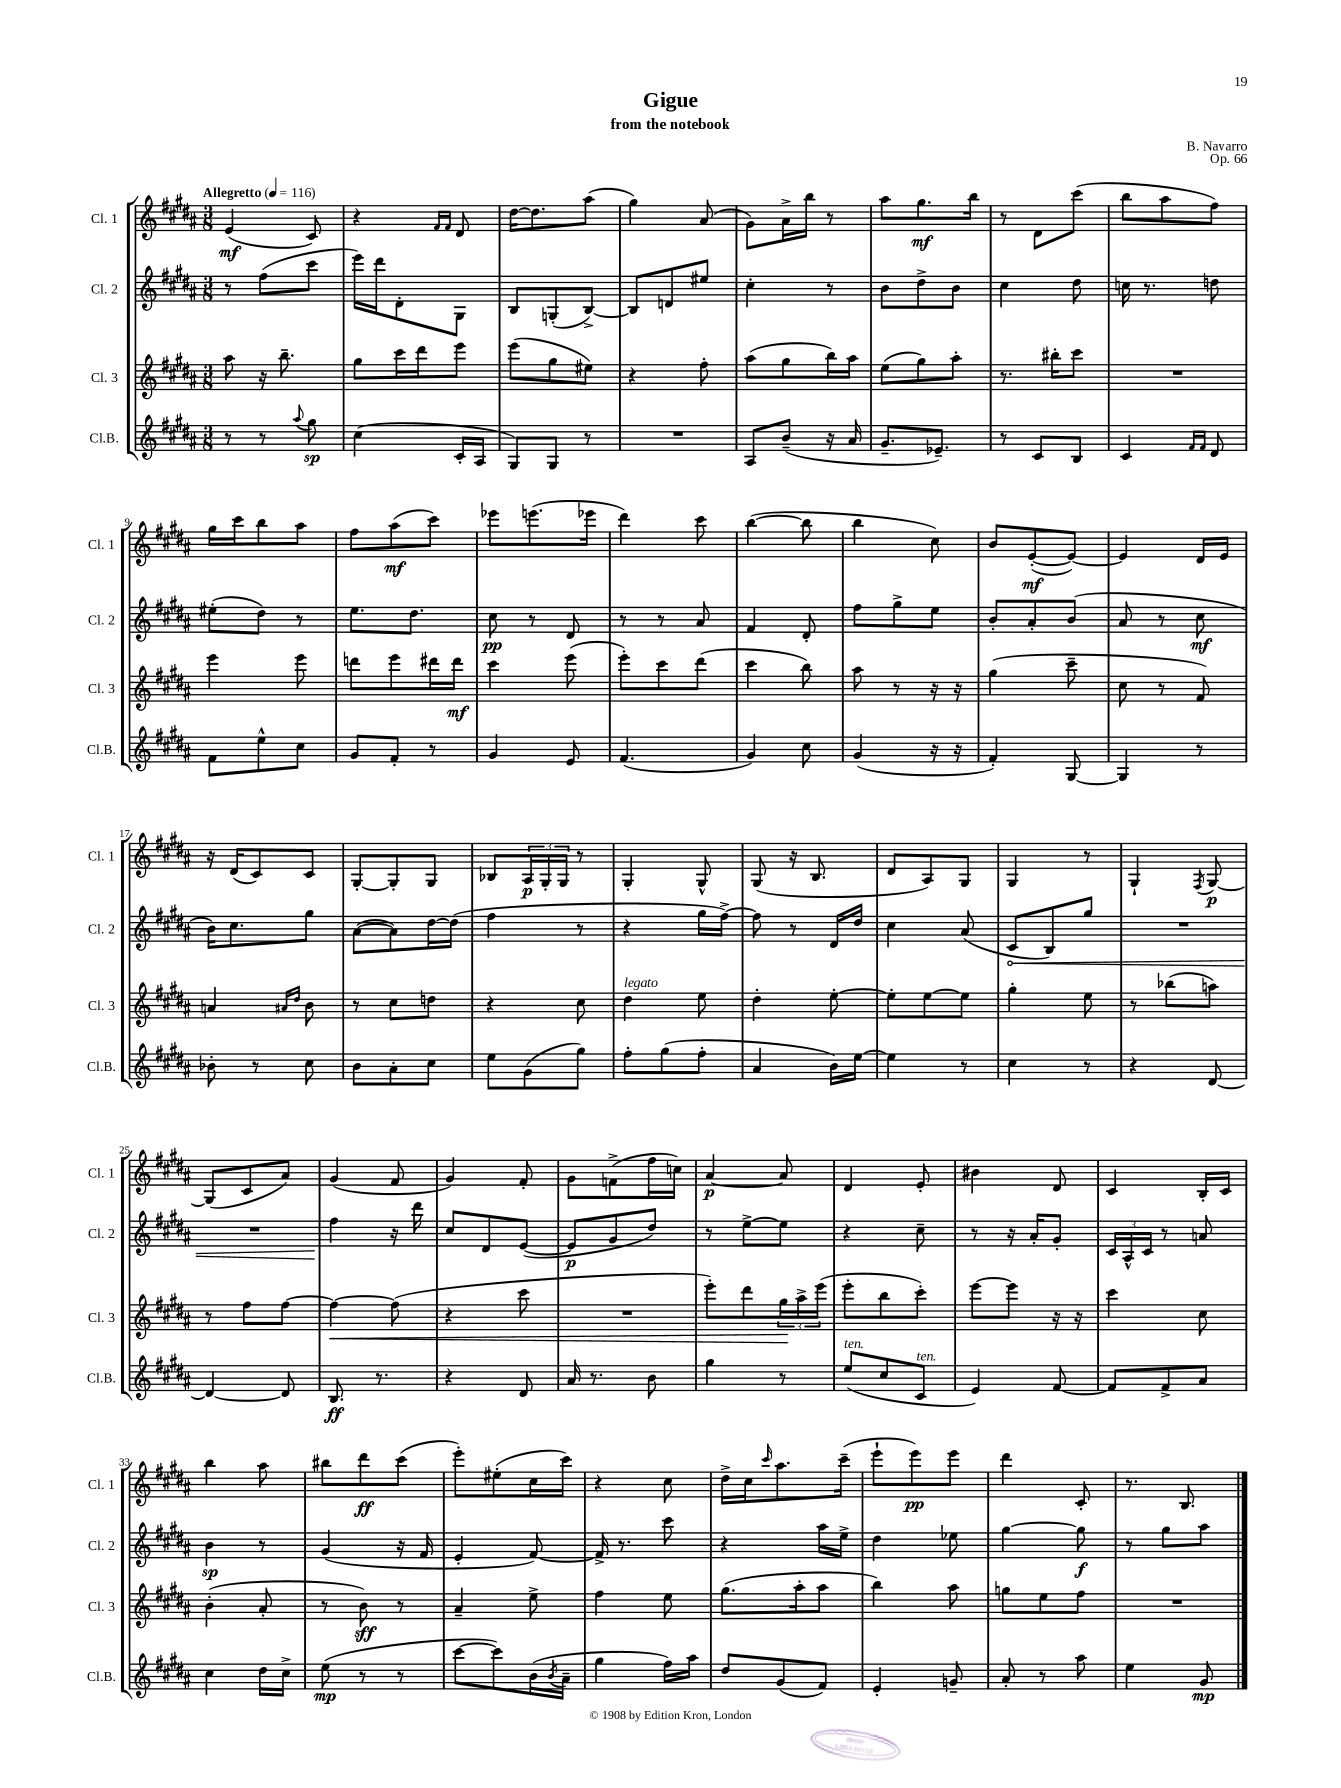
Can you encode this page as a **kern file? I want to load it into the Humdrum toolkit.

**kern	**dynam	**kern	**dynam	**kern	**dynam	**kern	**dynam
*part4	*part4	*part3	*part3	*part2	*part2	*part1	*part1
*staff4	*staff4	*staff3	*staff3	*staff2	*staff2	*staff1	*staff1
*I"Cl.B.	*	*I"Cl. 3	*	*I"Cl. 2	*	*I"Cl. 1	*
*I'Cl.B.	*	*I'Cl. 3	*	*I'Cl. 2	*	*I'Cl. 1	*
*clefG2	*	*clefG2	*	*clefG2	*	*clefG2	*
*k[f#c#g#d#a#]	*	*k[f#c#g#d#a#]	*	*k[f#c#g#d#a#]	*	*k[f#c#g#d#a#]	*
*M3/8	*	*M3/8	*	*M3/8	*	*M3/8	*
*MM116	*	*MM116	*	*MM116	*	*MM116	*
=1	=1	=1	=1	=1	=1	=1	=1
!	!	!	!	!	!	!LO:TX:a:B:t=Allegretto	!
8r	.	8aa#\	.	8r	.	(4e/	mf
8r	.	16r	.	(8ff#\L	.	.	.
.	.	8.bb~\	.	.	.	.	.
8qqaa#/	.	.	.	.	.	.	.
8gg#\	sp	.	.	8ccc#\J	.	8c#/)	.
=2	=2	=2	=2	=2	=2	=2	=2
(4cc#\	.	8gg#\L	.	16eee\LL)	.	4r	.
.	.	.	.	16ddd#\J	.	.	.
.	.	16ccc#\L	.	8d#'\	.	.	.
.	.	16ddd#\J	.	.	.	.	.
.	.	.	.	.	.	16qqf#/LL	.
.	.	.	.	.	.	16qqf#/JJ	.
16c#'/LL	.	8eee\J	.	8G#\J	.	8d#/	.
16A#/JJ	.	.	.	.	.	.	.
=3	=3	=3	=3	=3	=3	=3	=3
8G#/L)	.	(8eee\L	.	8B/L	.	[16dd#\KL	.
.	.	.	.	.	.	8.dd#\]	.
8G#/J	.	8gg#\	.	(8Gn'/	.	.	.
8r	.	8ee#X\J)	.	[8B^/J)	.	(8aa#\J	.
=4	=4	=4	=4	=4	=4	=4	=4
4.r	.	4r	.	8B/L]	.	4gg#\)	.
.	.	.	.	8dn/	.	.	.
.	.	8ff#'\	.	8ee#X/J	.	(8a#/	.
=5	=5	=5	=5	=5	=5	=5	=5
8A#/L	.	(8aa#\L	.	4cc#'\	.	8g#\L)	.
(8b~/J	.	8gg#\	.	.	.	16a#^\L	.
.	.	.	.	.	.	16bb\JJ	.
16r	.	16bb\L)	.	8r	.	8r	.
16a#/	.	16aa#\JJ	.	.	.	.	.
=6	=6	=6	=6	=6	=6	=6	=6
8.g#~/L	.	(8ee\L	.	8b\L	.	8aa#\L	.
.	.	8gg#\)	.	8dd#^\	.	8.gg#\	mf
8.e-X~/J)	.	.	.	.	.	.	.
.	.	8aa#'\J	.	8b\J	.	.	.
.	.	.	.	.	.	16bb\Jk	.
=7	=7	=7	=7	=7	=7	=7	=7
8r	.	8.r	.	4cc#\	.	8r	.
8c#/L	.	.	.	.	.	8d#\L	.
.	.	16bb#X'\KL	.	.	.	.	.
8B/J	.	8ccc#\J	.	8dd#\	.	(8ccc#\J	.
=8	=8	=8	=8	=8	=8	=8	=8
4c#/	.	4.r	.	16ccn\	.	8bb\L	.
.	.	.	.	8.r	.	.	.
.	.	.	.	.	.	8aa#\	.
16qqf#/LL	.	.	.	.	.	.	.
16qqf#/JJ	.	.	.	.	.	.	.
8d#/	.	.	.	8ddn\	.	8ff#\J)	.
!!LO:LB:g=z
=9	=9	=9	=9	=9	=9	=9	=9
8f#\L	.	4eee\	.	(8ee#X'\L	.	16gg#\LL	.
.	.	.	.	.	.	16ccc#\J	.
8ee^^\	.	.	.	8dd#\J)	.	8bb\	.
8cc#\J	.	8eee\	.	8r	.	8aa#\J	.
=10	=10	=10	=10	=10	=10	=10	=10
8g#/L	.	8dddn\L	.	8.ee\L	.	8ff#\L	.
8f#'/J	.	8eee\	.	.	.	(8aa#\	mf
.	.	.	.	8.dd#\J	.	.	.
8r	.	16ddd#X\L	.	.	.	8ccc#\J)	.
.	.	16ddd#\JJ	mf	.	.	.	.
=11	=11	=11	=11	=11	=11	=11	=11
4g#/	.	4ccc#\	.	8cc#\	pp	8eee-X\L	.
.	.	.	.	8r	.	(8.eeen\	.
8e/	.	(8eee\	.	8d#/	.	.	.
.	.	.	.	.	.	16eee-X\Jk	.
=12	=12	=12	=12	=12	=12	=12	=12
(4.f#/	.	8eee'\L)	.	8r	.	4ddd#\)	.
.	.	8ccc#\	.	8r	.	.	.
.	.	(8ddd#\J	.	8a#/	.	8ccc#\	.
=13	=13	=13	=13	=13	=13	=13	=13
4g#/)	.	4ccc#\	.	4f#/	.	([4bb\	.
8cc#\	.	8bb\)	.	8d#'/	.	8bb\]	.
=14	=14	=14	=14	=14	=14	=14	=14
(4g#/	.	8aa#\	.	8ff#\L	.	4bb\	.
.	.	8r	.	8gg#^\	.	.	.
16r	.	16r	.	8ee\J	.	8cc#\)	.
16r	.	16r	.	.	.	.	.
=15	=15	=15	=15	=15	=15	=15	=15
4f#'/)	.	(4gg#\	.	8b'/L	.	8b/L	.
.	.	.	.	8a#'/	.	([8e'/	mf
[8G#/	.	8ccc#~\	.	(8b/J	.	8e/J_)	.
=16	=16	=16	=16	=16	=16	=16	=16
4G#/]	.	8cc#\	.	8a#/	.	4e/]	.
.	.	8r	.	8r	.	.	.
8r	.	8f#/)	.	8cc#\	mf	16d#/LL	.
.	.	.	.	.	.	16e/JJ	.
!!LO:LB:g=z
=17	=17	=17	=17	=17	=17	=17	=17
8b-X'\	.	4an/	.	16b\KL)	.	16r	.
.	.	.	.	8.cc#\	.	(16d#/KL	.
8r	.	.	.	.	.	8c#/)	.
.	.	16qqa#X/LL	.	.	.	.	.
.	.	16qqdd#/JJ	.	.	.	.	.
8cc#\	.	8b\	.	8gg#\J	.	8c#/J	.
=18	=18	=18	=18	=18	=18	=18	=18
8b\L	.	8r	.	([8a#\L	.	[8G#'/L	.
8a#'\	.	8cc#\L	.	8a#\])	.	8G#'/]	.
8cc#\J	.	8ddn\J	.	[16dd#\L	.	8G#/J	.
.	.	.	.	(16dd#\JJ]	.	.	.
=19	=19	=19	=19	=19	=19	=19	=19
8ee\L	.	4r	.	4ff#\	.	8B-X/L	.
(8g#\	.	.	.	.	.	24A#/L	p
.	.	.	.	.	.	24G#'/	.
.	.	.	.	.	.	24G#/JJ	.
8gg#\J)	.	8cc#\	.	8r	.	8r	.
=20	=20	=20	=20	=20	=20	=20	=20
!	!	!LO:TX:a:i:t=legato	!	!	!	!	!
8ff#'\L	.	4dd#\	.	4r	.	4G#'/	.
(8gg#\	.	.	.	.	.	.	.
8ff#'\J	.	8ee\	.	16gg#\LL	.	8G#^^/	.
.	.	.	.	[16ff#^\JJ)	.	.	.
=21	=21	=21	=21	=21	=21	=21	=21
4a#/	.	4dd#'\	.	8ff#\]	.	(8G#/	.
.	.	.	.	8r	.	16r	.
.	.	.	.	.	.	8.B/	.
16b\LL)	.	[8ee'\	.	16d#/LL	.	.	.
[16ee\JJ	.	.	.	16dd#/JJ	.	.	.
=22	=22	=22	=22	=22	=22	=22	=22
4ee\]	.	8ee'\L]	.	4cc#\	.	8d#/L	.
.	.	[8ee\	.	.	.	8A#/)	.
8r	.	8ee\J]	.	(8a#/	.	8G#/J	.
=23	=23	=23	=23	=23	=23	=23	=23
!	!	!	!	!	!LO:HP:b	!	!
4cc#\	.	4gg#'\	.	8c#/L	<	4G#/	.
.	.	.	.	8B/)	.	.	.
8r	.	8ee\	.	8gg#/J	.	8r	.
=24	=24	=24	=24	=24	=24	=24	=24
4r	.	8r	.	4.r	.	4G#`/	.
.	.	(8bb-X\L	.	.	.	.	.
.	.	.	.	.	.	8qF#/	.
[8d#/	.	8aan\J)	.	.	.	[8G#/	p
!!LO:LB:g=z
=25	=25	=25	=25	=25	=25	=25	=25
4d#/_	.	8r	.	4.r	.	(8G#/L]	.
.	.	8ff#\L	.	.	.	8c#/	.
8d#/]	.	[8ff#\J	.	.	.	8a#/J)	.
=26	=26	=26	=26	=26	=26	=26	=26
!	!	!	!LO:HP:b	!	!	!	!
8.B/	ff	4ff#\_	<	4ff#\	.	(4g#/	.
8.r	.	.	.	.	.	.	.
.	.	(8ff#\]	.	16r	[	8f#/	.
.	.	.	.	16ddd#\	.	.	.
=27	=27	=27	=27	=27	=27	=27	=27
4r	.	4r	.	8cc#/L	.	4g#/)	.
.	.	.	.	8d#/	.	.	.
8d#/	.	8ccc#\	.	([8e/J	.	8f#'/	.
=28	=28	=28	=28	=28	=28	=28	=28
16a#/	.	4.r	.	8e/L]	p	8g#\L	.
8.r	.	.	.	.	.	.	.
.	.	.	.	8g#/	.	(8fn^\	.
8b\	.	.	.	8dd#/J)	.	16ff#\L	.
.	.	.	.	.	.	16ccn\JJ)	.
=29	=29	=29	=29	=29	=29	=29	=29
4gg#\	.	8eee'\L)	.	8r	.	[4a#/	p
.	.	8ddd#\	.	[8ee^\L	.	.	.
8r	.	24gg#\L	.	8ee\J]	.	8a#/]	.
.	.	24aa#^\	[	.	.	.	.
.	.	(24eee\JJ	.	.	.	.	.
=30	=30	=30	=30	=30	=30	=30	=30
!LO:TX:a:i:t=ten.	!	!	!	!	!	!	!
(8ee/L	.	8eee'\L	.	4r	.	4d#/	.
8cc#/	.	8bb\	.	.	.	.	.
!LO:TX:a:i:t=ten.	!	!	!	!	!	!	!
8c#/J	.	8ccc#'\J)	.	8cc#~\	.	8e'/	.
=31	=31	=31	=31	=31	=31	=31	=31
4e/)	.	[8eee\L	.	8r	.	4b#X\	.
.	.	8eee\J]	.	16r	.	.	.
.	.	.	.	16a#'/KL	.	.	.
[8f#/	.	16r	.	8g#'/J	.	8d#/	.
.	.	16r	.	.	.	.	.
=32	=32	=32	=32	=32	=32	=32	=32
8f#/L]	.	4ccc#\	.	24c#/LL	.	4c#/	.
.	.	.	.	24A#^^/	.	.	.
.	.	.	.	24c#/JJ	.	.	.
8f#^/	.	.	.	8r	.	.	.
8a#/J	.	8cc#\	.	8an/	.	16B'/LL	.
.	.	.	.	.	.	16c#/JJ	.
!!LO:LB:g=z
=33	=33	=33	=33	=33	=33	=33	=33
4cc#\	.	(4b'\	.	4b\	sp	4bb\	.
16dd#\LL	.	8a#'/	.	8r	.	8aa#\	.
16cc#^\JJ	.	.	.	.	.	.	.
=34	=34	=34	=34	=34	=34	=34	=34
(8ee\	mp	8r	.	(4g#/	.	8bb#X\L	.
8r	.	8b\)	sff	.	.	8ddd#\	ff
8r	.	8r	.	16r	.	(8ccc#\J	.
.	.	.	.	16f#/	.	.	.
=35	=35	=35	=35	=35	=35	=35	=35
[8ccc#\L	.	4a#~/	.	4e'/	.	8eee'\L)	.
8ccc#\])	.	.	.	.	.	(8ee#X'\	.
(16b\L	.	8ee^\	.	[8f#/)	.	16cc#\L	.
8qb/	.	.	.	.	.	.	.
16a#~\JJ	.	.	.	.	.	16ccc#\JJ)	.
=36	=36	=36	=36	=36	=36	=36	=36
4gg#\	.	4ff#\	.	16f#^/]	.	4r	.
.	.	.	.	8.r	.	.	.
16ff#\LL)	.	8ee\	.	8ccc#\	.	8cc#\	.
16aa#\JJ	.	.	.	.	.	.	.
=37	=37	=37	=37	=37	=37	=37	=37
8dd#/L	.	(8.gg#\L	.	4r	.	16dd#^\LL	.
.	.	.	.	.	.	16cc#\J	.
.	.	.	.	.	.	16qqccc#/	.
(8g#/	.	.	.	.	.	8.aa#\	.
.	.	16aa#'\k	.	.	.	.	.
8f#/J)	.	8aa#\J	.	16aa#\LL	.	.	.
.	.	.	.	16ee^\JJ	.	(16ccc#~\Jk	.
=38	=38	=38	=38	=38	=38	=38	=38
4e'/	.	4bb\)	.	4dd#\	.	8eee`\L	.
.	.	.	.	.	.	8eee\)	pp
8gn~/	.	8aa#\	.	8ee-X\	.	8eee\J	.
=39	=39	=39	=39	=39	=39	=39	=39
8a#'/	.	8ggn\L	.	[4gg#\	.	4ddd#\	.
8r	.	8ee\	.	.	.	.	.
8aa#\	.	8ff#\J	.	8gg#\]	f	8c#'/	.
=40	=40	=40	=40	=40	=40	=40	=40
4ee\	.	4.r	.	8r	.	8.r	.
.	.	.	.	8gg#\L	.	.	.
.	.	.	.	.	.	8.B/	.
8g#/	mp	.	.	8aa#\J	.	.	.
==	==	==	==	==	==	==	==
*-	*-	*-	*-	*-	*-	*-	*-
